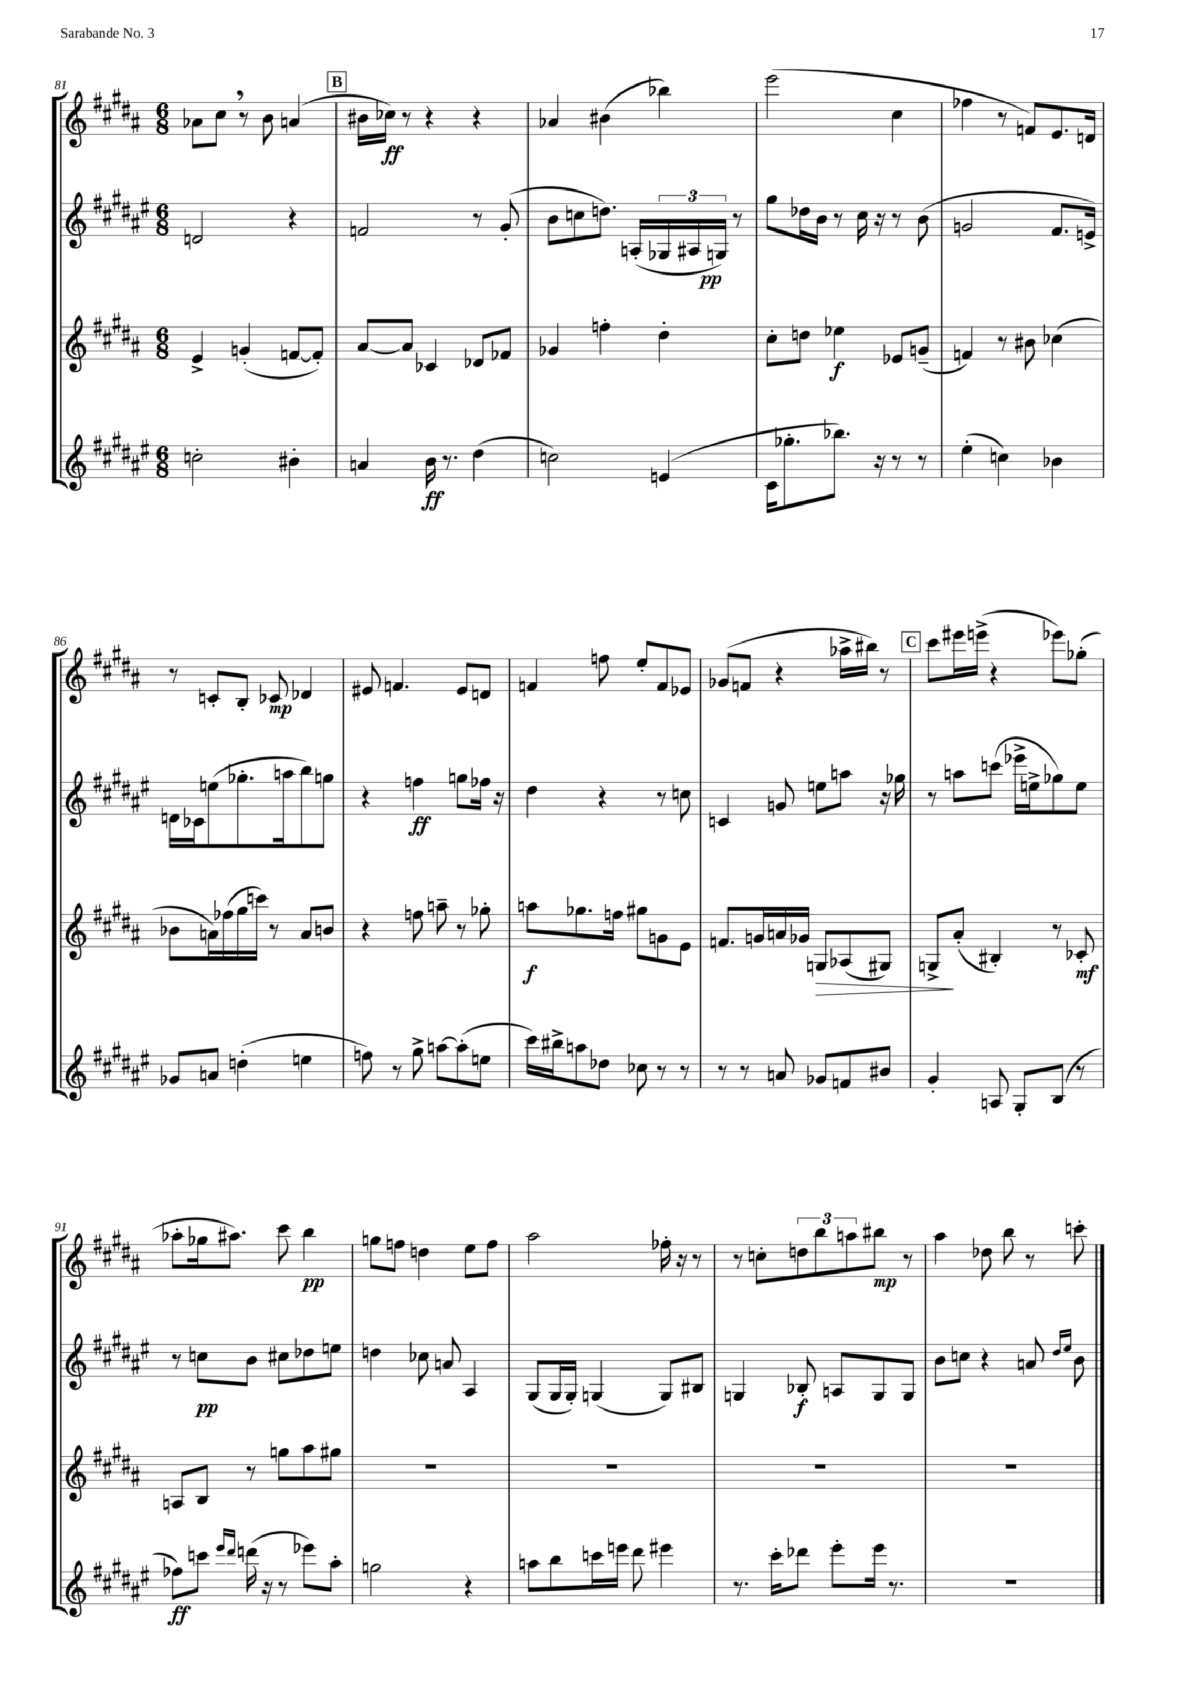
<<
\new StaffGroup <<
\new Staff = "s0" {
    \clef treble \key b \major \numericTimeSignature \time 6/8
    aes'8 cis''8 \breathe r8 b'8 a'4( |
    \mark \markup { \box "B" } bis'16 ces''16\ff) r8 r4 r4 |
    aes'4 bis'4( bes''4) |
    e'''2( cis''4 |
    fes''4 r8 f'8) e'8. d'16 |
    r8 c'8-. b8-. ces'8\mp des'4 |
    eis'8 f'4. eis'8 d'8 |
    f'4 f''8 e''8-. f'8 ees'8 |
    ges'8( f'8 r4 aes''16-> bis''16) r8 |
    \mark \markup { \box "C" } cis'''8 eis'''16 e'''16->( r4 ees'''8) ges''8-.( |
    aes''8-. ges''16 ais''8.) cis'''8 b''4\pp |
    g''8 f''8 d''4 e''8 f''8 |
    ais''2 fes''16-. r16 r8 |
    r8 c''8-. \tuplet 3/2 { d''8 b''8 a''8 } bis''8\mp r8 |
    ais''4 des''8 b''8 r8 c'''8-. \bar "|." |
}
\new Staff = "s1" {
    \clef treble \key fis \major \numericTimeSignature \time 6/8
    d'2 r4 |
    \mark \markup { \box "B" } f'2 r8 gis'8-.( |
    b'8 c''8 d''8.) a16-.( \tuplet 3/2 { ges16 ais16 g16\pp) } r8 |
    gis''8 des''16 b'16 r8 cis''16 r16 r8 b'8( |
    g'2 fis'8. e'16->) |
    d'16 ces'16 e''8( ges''8.-. a''16 b''8) g''8 |
    r4 f''4\ff g''8 fes''16 r16 |
    dis''4 r4 r8 c''8 |
    c'4 g'8 e''8 a''8 r16 ges''16 |
    \mark \markup { \box "C" } r8 a''8 c'''8( ees'''16-> e''16-> ges''8) e''8 |
    r8 c''8\pp b'8 cis''8 des''8 e''8 |
    d''4 ces''8 a'8 ais4 |
    gis8( gis16 gis16-.) g4( g8) bis8 |
    g4 bes8-.\f a8 g8 g8 |
    b'8 c''8 r4 a'8 \grace { dis''16 eis''16 } b'8 \bar "|." |
}
\new Staff = "s2" {
    \clef treble \key b \major \numericTimeSignature \time 6/8
    e'4-> g'4-.( f'8~ f'8-.) |
    \mark \markup { \box "B" } ais'8~ ais'8 ces'4 des'8 fes'8 |
    ges'4 f''4-. dis''4-. |
    cis''8-. d''8 ees''4\f ees'8 g'8--( |
    f'4) r8 bis'8 ces''4( |
    bes'8 a'16) fes''16( gis''16 c'''16) r8 a'8 b'8 |
    r4 f''8 a''8-- r8 ges''8-. |
    a''8\f ges''8. f''16 gis''8 g'8 e'8 |
    f'8. g'16 a'16 ges'16 g8\> aes8( gis8) |
    \mark \markup { \box "C" } g8->\! ais'8-.( bis4-.) r8 ces'8-.\mf |
    a8 b8 r8 g''8 ais''8 gis''8 |
    R2. |
    R2. |
    R2. |
    R2. \bar "|." |
}
\new Staff = "s3" {
    \clef treble \key fis \major \numericTimeSignature \time 6/8
    c''2-. bis'4-. |
    \mark \markup { \box "B" } a'4 b'16\ff r8. dis''4( |
    c''2) e'4( |
    cis'16 ges''8.-. bes''8.) r16 r8 r8 |
    eis''4-.( c''4) bes'4 |
    ges'8 a'8 d''4-.( e''4 |
    f''8) r8 gis''8-> a''8~ a''8-.( e''8 |
    cis'''16) bis''16-> a''8 des''8 ces''8 r8 r8 |
    r8 r8 a'8 ges'8 f'8 bis'8 |
    \mark \markup { \box "C" } gis'4-. a8 gis8-. b8( r8 |
    fes''8\ff) c'''8 \grace { eis'''16 dis'''16 } d'''16( r16 r8 ees'''8) ais''8-. |
    g''2 r4 |
    a''8 b''8 c'''16 e'''16 dis'''8 eis'''4 |
    r8. cis'''16-. des'''8 eis'''8-. eis'''16 r8. |
    R2. \bar "|." |
}
>>
>>
\layout { \context { \Score currentBarNumber = #81 } }
